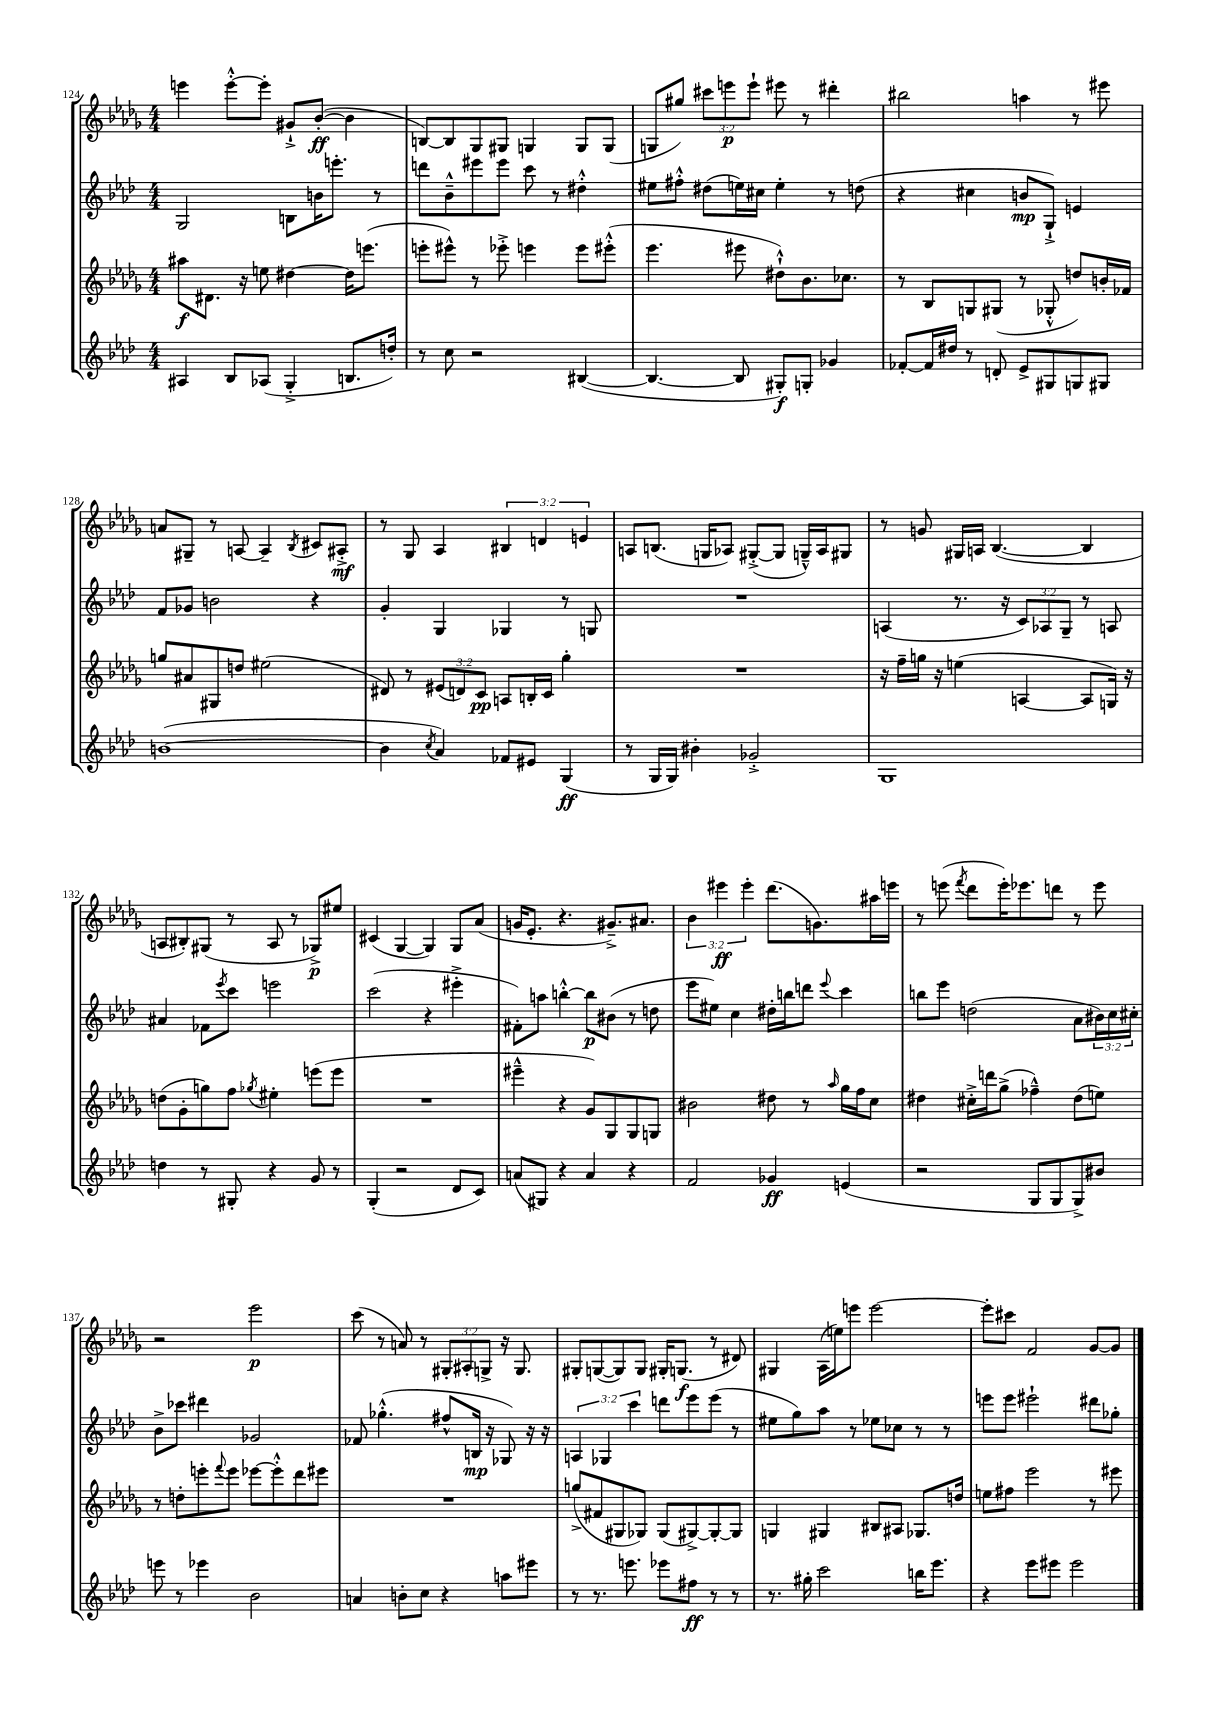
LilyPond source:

<<
\new StaffGroup <<
\new Staff = "s0" {
    \clef treble \key des \major \numericTimeSignature \time 4/4 \override Staff.TupletNumber.text = #tuplet-number::calc-fraction-text
    e'''4 e'''8~-.-^ e'''8-. gis'8-!-> bes'8~-.\ff( bes'4 |
    b8~) b8 ges8 gis8 g4 g8 g8( |
    g8 gis''8) \tuplet 3/2 { cis'''8 e'''8\p e'''8-! } eis'''8 r8 dis'''4-. |
    bis''2 a''4 r8 eis'''8 |
    a'8 gis8-- r8 a8~ a4-- \acciaccatura { bes8 } cis'8 ais8-.->\mf |
    r8 ges8 aes4 \tuplet 3/2 { bis4 d'4 e'4 } |
    a8 b8.( g16 aes8) gis8~-.->( gis8 g16---^) aes16 gis8 |
    r8 g'8 gis16 a16 bes4.~( bes4 |
    a8 bis8-.) gis8( r8 a8 r8 ges8->\p) eis''8 |
    cis'4( ges4~ ges4) ges8 aes'8( |
    g'16 ees'8.-. r4. gis'8.--->) ais'8. |
    \tuplet 3/2 { bes'4 eis'''4\ff eis'''4-. } des'''8.( g'8.) ais''16 e'''16 |
    r8 e'''8( \acciaccatura { f'''8 } des'''8 e'''16-.) ees'''8. d'''8 r8 ees'''8 |
    r2 ees'''2\p |
    c'''8( r8 a'8) r8 \tuplet 3/2 { gis8-. ais8-. g8-> } r16 g8. |
    gis8-. g8~( g8) g8 gis16-. g8.\f( r8 dis'8) |
    gis4 aes16( e''16) e'''8 e'''2~ |
    e'''8-. cis'''8 f'2 ges'8~ ges'8 \bar "|." |
}
\new Staff = "s1" {
    \clef treble \key aes \major \numericTimeSignature \time 4/4 \override Staff.TupletNumber.text = #tuplet-number::calc-fraction-text
    g2 b8 b'16 e'''8.-. r8 |
    d'''8 bes'8---^ eis'''8 eis'''8 c'''8 r8 dis''4-.-^ |
    eis''8 fis''8-.-^ dis''8( e''16) cis''16 e''4-. r8 d''8( |
    r4 cis''4 b'8\mp g8-!->) e'4 |
    f'8 ges'8 b'2 r4 |
    g'4-. g4 ges4 r8 g8 |
    R1 |
    a4( r8. r16 \tuplet 3/2 { c'8) aes8 g8-- } r8 a8 |
    ais'4 fes'8 \acciaccatura { ees'''8 } c'''8 e'''2 |
    c'''2( r4 eis'''4-.-> |
    fis'8-.) a''8 b''4~-.-^ b''8\p bis'8( r8 d''8 |
    ees'''8 eis''8) c''4 dis''16-. b''16 d'''8 \appoggiatura { ees'''8 } c'''4 |
    b''8 ees'''8 d''2( aes'8 \tuplet 3/2 { bis'16) c''16 cis''16-. } |
    bes'8-> ces'''8 dis'''4 ges'2 |
    fes'8 ges''4.-.-^( fis''8-^ b16\mp r16 ges8) r16 r16 |
    \tuplet 3/2 { a4 ges4 c'''4 } d'''8 ees'''8 ees'''8( r8 |
    eis''8 g''8) aes''8 r8 ees''8 ces''8 r8 r8 |
    e'''8 e'''8 eis'''2-! dis'''8 ges''8-. \bar "|." |
}
\new Staff = "s2" {
    \clef treble \key des \major \numericTimeSignature \time 4/4 \override Staff.TupletNumber.text = #tuplet-number::calc-fraction-text
    ais''8\f dis'8. r16 e''8 dis''4~ dis''16 e'''8.( |
    e'''8-. eis'''8-^) r8 ees'''8-.-> e'''4 e'''8 eis'''8-.-^( |
    ees'''4. eis'''8 dis''8-!-^) bes'8. ces''8. |
    r8 bes8 g8 gis8( r8 ges8-.-^ d''8) b'16-. fes'16 |
    g''8 ais'8 gis8 d''8 eis''2( |
    dis'8) r8 \tuplet 3/2 { eis'8( d'8) c'8\pp } a8 b16-. c'16 ges''4-. |
    R1 |
    r16 f''16-- g''16 r16 e''4( a4~ a8 g16) r16 |
    d''8( ges'8-. g''8) f''8 \acciaccatura { ges''8 } eis''4-. e'''8( e'''8 |
    R1 |
    eis'''4---^ r4 ges'8) ges8 ges8 g8 |
    bis'2 dis''8 r8 \grace { aes''16 } ges''16 f''16 c''8 |
    dis''4 cis''16-.-> d'''16 ges''8->( fes''4---^) dis''8( e''8) |
    r8 d''8-. e'''8-. \appoggiatura { f'''8 } e'''8 ees'''8~ ees'''8-.-^ des'''8 eis'''8 |
    R1 |
    g''8->( fis'8 gis8 ges8) ges8( gis8~->) gis8~-. gis8 |
    g4 gis4 bis8 ais8 ges8. d''16 |
    e''8 fis''8 ees'''2 r8 eis'''8 \bar "|." |
}
\new Staff = "s3" {
    \clef treble \key aes \major \numericTimeSignature \time 4/4
    ais4 bes8 aes8( g4-.-> b8. d''16-.) |
    r8 c''8 r2 bis4~( |
    bis4.~ bis8 gis8-.\f) g8-. ges'4 |
    fes'8~-. fes'16 dis''16 r8 d'8-. ees'8-> gis8 g8 gis8 |
    b'1~( |
    b'4 \acciaccatura { c''8 } aes'4) fes'8 eis'8 g4\ff( |
    r8 g16 g16) bis'4-. ges'2-.-> |
    g1 |
    d''4 r8 gis8-. r4 g'8 r8 |
    g4-.( r2 des'8 c'8) |
    a'8( gis8) r4 a'4 r4 |
    f'2 ges'4\ff e'4( |
    r2 g8 g8 g8->) bis'8 |
    e'''8 r8 ees'''4 bes'2 |
    a'4 b'8-. c''8 r4 a''8 eis'''8 |
    r8 r8. e'''8. ees'''8 fis''8\ff r8 r8 |
    r8. gis''16-. c'''2 b''16 ees'''8. |
    r4 ees'''8 eis'''8 eis'''2 \bar "|." |
}
>>
>>
\layout { \context { \Score currentBarNumber = #124 } }
